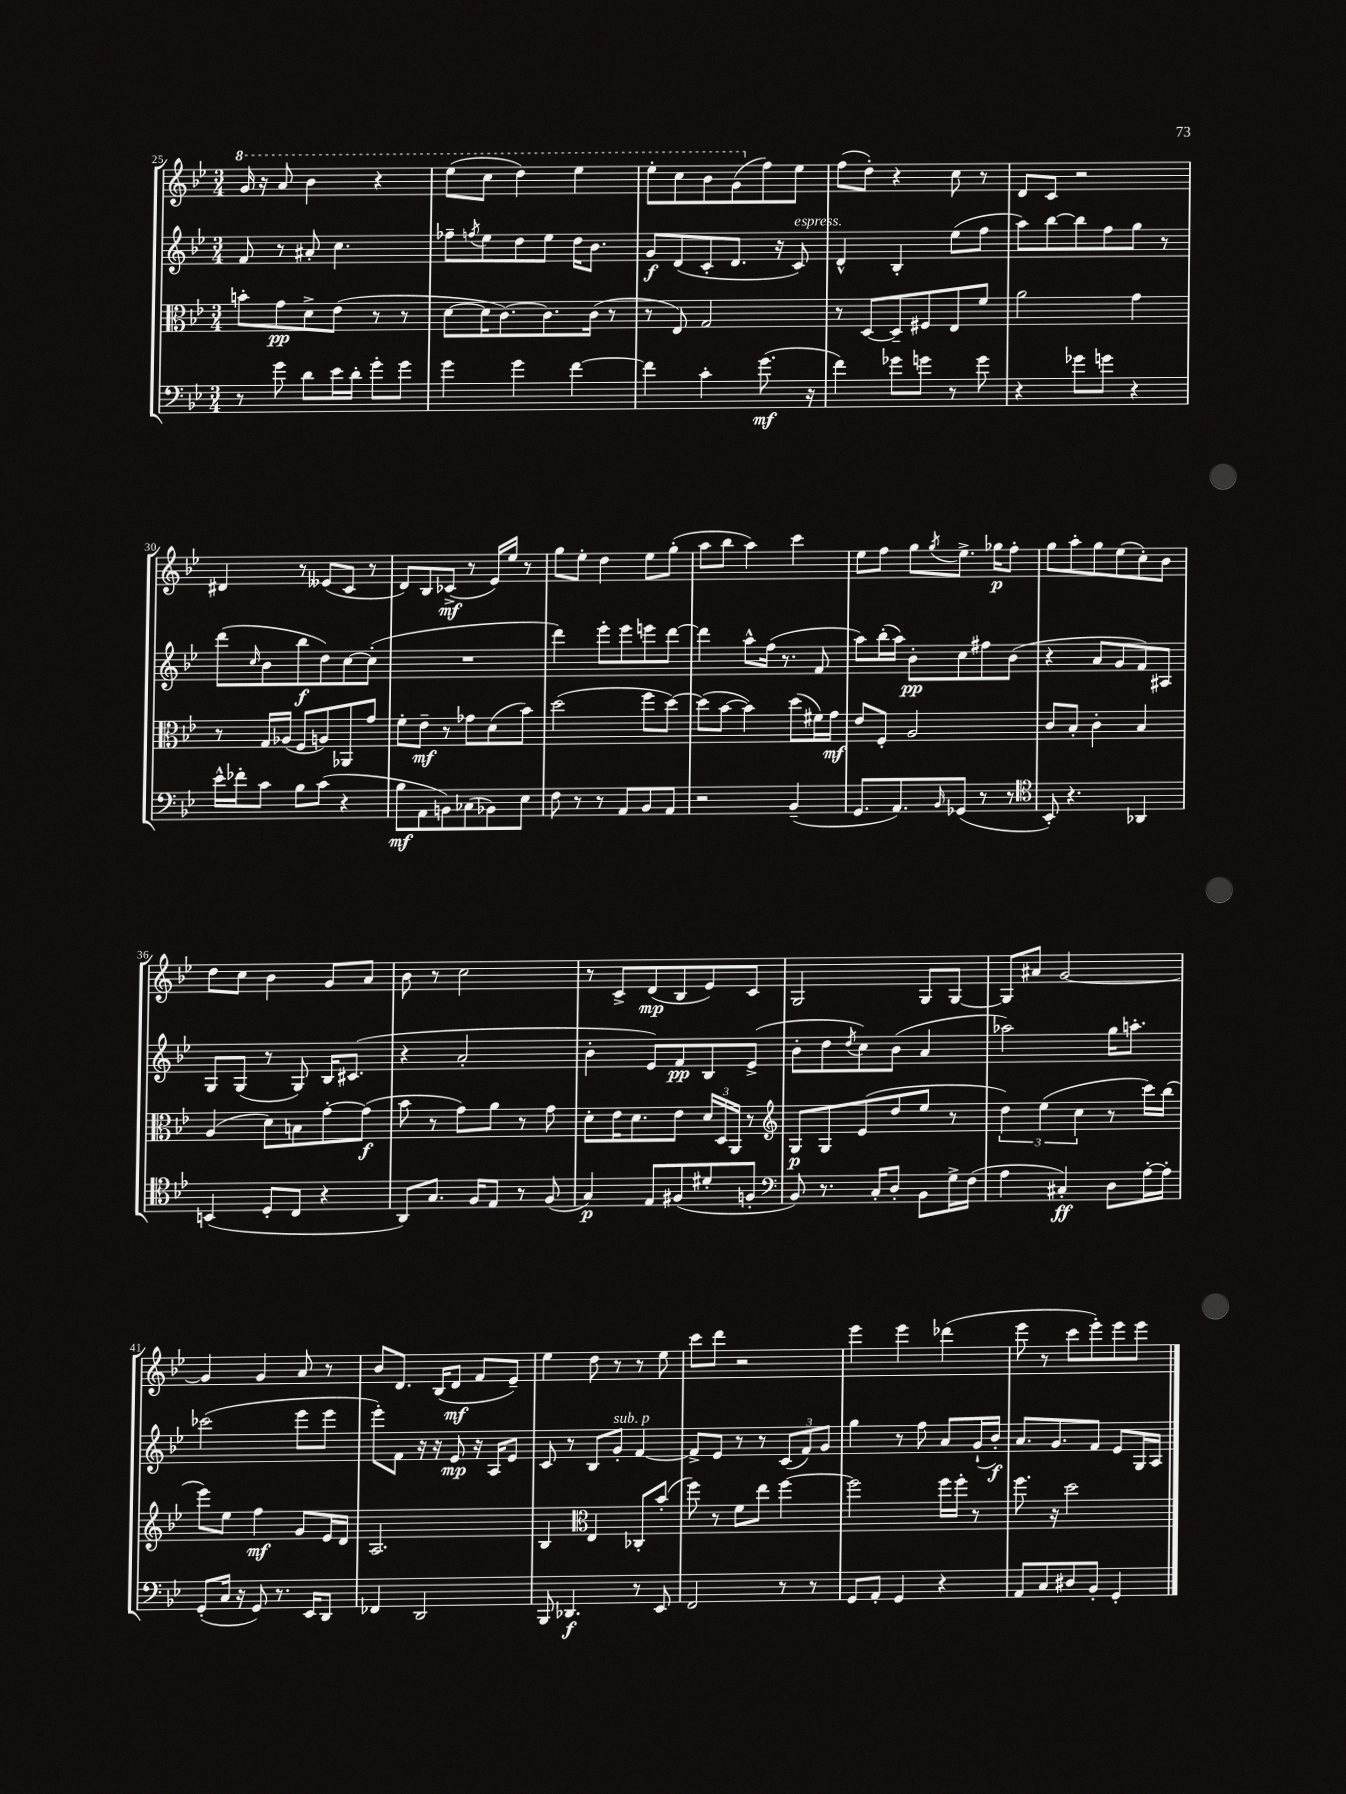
<<
\new StaffGroup <<
\new Staff = "s0" {
    \clef treble \key bes \major \numericTimeSignature \time 3/4
    \ottava #1 g''16 r16 a''8 bes''4 r4 |
    ees'''8( c'''8 d'''4) ees'''4 |
    ees'''8-. c'''8 bes''8 g''8( \ottava #0 f''8) ees''8 |
    f''8( d''8-.) r4 c''8 r8 |
    d'8 c'8 r2 |
    dis'4 r8 eeses'8( c'8 r8 |
    d'8) bes8 ces'8->\mf( r8 ees'16) ees''16 r8 |
    g''8 ees''8-. d''4 ees''8 g''8-.( |
    a''8 bes''8 a''4) c'''4 |
    ees''8 f''8 g''8 \acciaccatura { g''8 } ees''8.-> ges''16\p f''8-. |
    g''8 a''8-. g''8 ees''8( c''8-.) bes'8 |
    d''8 c''8 bes'4 g'8 a'8 |
    bes'8 r8 c''2 |
    r8 c'8-> d'8\mp( bes8 ees'8) c'8 |
    g2 g8 g8~ |
    g8 ais'8 g'2~ |
    g'4 g'4 a'8 r8 |
    bes'8 d'8. bes16( d'8\mf f'8 ees'8--) |
    ees''4 d''8 r8 r8 ees''8 |
    c'''8 d'''8 r2 |
    ees'''4 ees'''4 des'''4( |
    ees'''8 r8 c'''8 ees'''8-.) ees'''8 ees'''8 \bar "|." |
}
\new Staff = "s1" {
    \clef treble \key bes \major \numericTimeSignature \time 3/4
    f'8 r8 ais'8-. c''4. |
    fes''8-- \acciaccatura { f''8 } ees''8 d''8 ees''8 d''16 bes'8. |
    g'8\f d'8( c'8-. d'8. r16 c'8^\markup { \italic "espress." }) |
    d'4-^ bes4-. ees''8( f''8 |
    a''8) bes''8~ bes''8 f''8 g''8 r8 |
    d'''8( \grace { c''16 } bes'8 bes''8\f d''8) c''8~ c''8-.( |
    R2. |
    d'''4) ees'''8-. ees'''8 e'''8 d'''8~ |
    d'''4 a''8-^ f''16( r8. f'8 |
    a''8) bes''16-.( a''16) bes'8-.\pp c''8 fis''8 bes'8( |
    r4 a'8 g'8 f'8) ais8 |
    g8 g8( r8 g8) bes16 cis'8.( |
    r4 a'2-. |
    bes'4-. ees'8) f'8\pp bes8 ees'8->( |
    bes'8-. d''8 \acciaccatura { d''8 } c''8) bes'8( a'4 |
    aes''2) g''16 a''8.-. |
    ces'''2( ees'''8 ees'''8 |
    ees'''8-.) f'8 r16 r16 ees'8\mp r16 a16 ees'8 |
    c'8 r8 bes8 g'8-.^\markup { \italic "sub. p" } f'4~ |
    f'8-> ees'8 r8 r8 \tuplet 3/2 { c'8( f'8) g'8 } |
    g''4 r8 f''8 a'8 g'16-!( bes'16-.\f) |
    a'8. g'8. f'8 ees'8 g16 a16 \bar "|." |
}
\new Staff = "s2" {
    \clef alto \key bes \major \numericTimeSignature \time 3/4
    b'8-. g'8\pp d'8-> ees'8( r8 r8 |
    d'8~ d'16 c'8.~) c'8. c'16( r8 |
    r8 ees8) g2 |
    r8 d8~ d8-- fis8 ees8 f'8 |
    a'2 g'4 |
    r8 g16 aes16( f8 a8) aes,8 g'8 |
    f'8-. ees'8--\mf r8 ges'8 d'8( bes'8) |
    d''2( f''8 d''8~) |
    d''8( bes'8~ bes'4) d''8( fis'16) g'16\mf |
    ees'8 f8-. a2 |
    c'8 bes8-. c'4-. bes4 |
    a4( d'8) b8 g'8~-. g'8\f( |
    bes'8 r8 g'8) a'8 r8 g'8 |
    d'8-. ees'16 d'8. ees'8 \tuplet 3/2 { d'16 d16 a,16 } r8 |
    \clef treble g8\p g8 ees'8( d''8 ees''8 r8 |
    \tuplet 3/2 { d''4) ees''4( c''4 } r8 c'''16) bes''16( |
    ees'''8) ees''8 f''4\mf g'8 ees'16 d'16 |
    a2. |
    bes4 \clef alto ees4 ces8-. bes'8-.( |
    f''8) r8 f'8 ees''8 f''4~ |
    f''2 f''16 f''16-. r8 |
    f''8. r16 d''2 \bar "|." |
}
\new Staff = "s3" {
    \clef bass \key bes \major \numericTimeSignature \time 3/4
    r8 g'8 d'8 ees'16 d'16-. g'8-. g'8 |
    g'4 g'4 f'4~ |
    f'4 c'4-. g'8.\mf( r16 |
    f'4) ges'8 g'8 r8 g'8 |
    r4 ges'8 g'8 r4 |
    ees'16-^ fes'16-. c'8 bes8 c'8( r4 |
    bes8\mf a,8 b,8) ces8( bes,8) ees8 |
    f8 r8 r8 a,8 bes,8 a,8 |
    r2 bes,4--( |
    g,8. a,8.) \grace { bes,16 } ges,8( r8 r8 |
    \clef tenor bes,8-.) r4. aes,4 |
    b,4( d8-. c8 r4 |
    a,8) g8. f16 ees8 r8 f8( |
    g4\p) ees8 fis8( dis'8-. f8-. |
    \clef bass bes,8) r8. c16-. d8-. bes,8 g16-> f16( |
    a4 cis4-.\ff) d8 a16~-. a16-. |
    g,8-.( c16 r16 g,8) r8. ees,16 d,8 |
    fes,4 d,2 |
    bes,,8 des,4.\f r8 ees,8 |
    f,2 r8 r8 |
    g,8 a,8-. g,4 r4 |
    a,8 c8 dis8 bes,8-. g,4-. \bar "|." |
}
>>
>>
\layout { \context { \Score currentBarNumber = #25 } }
